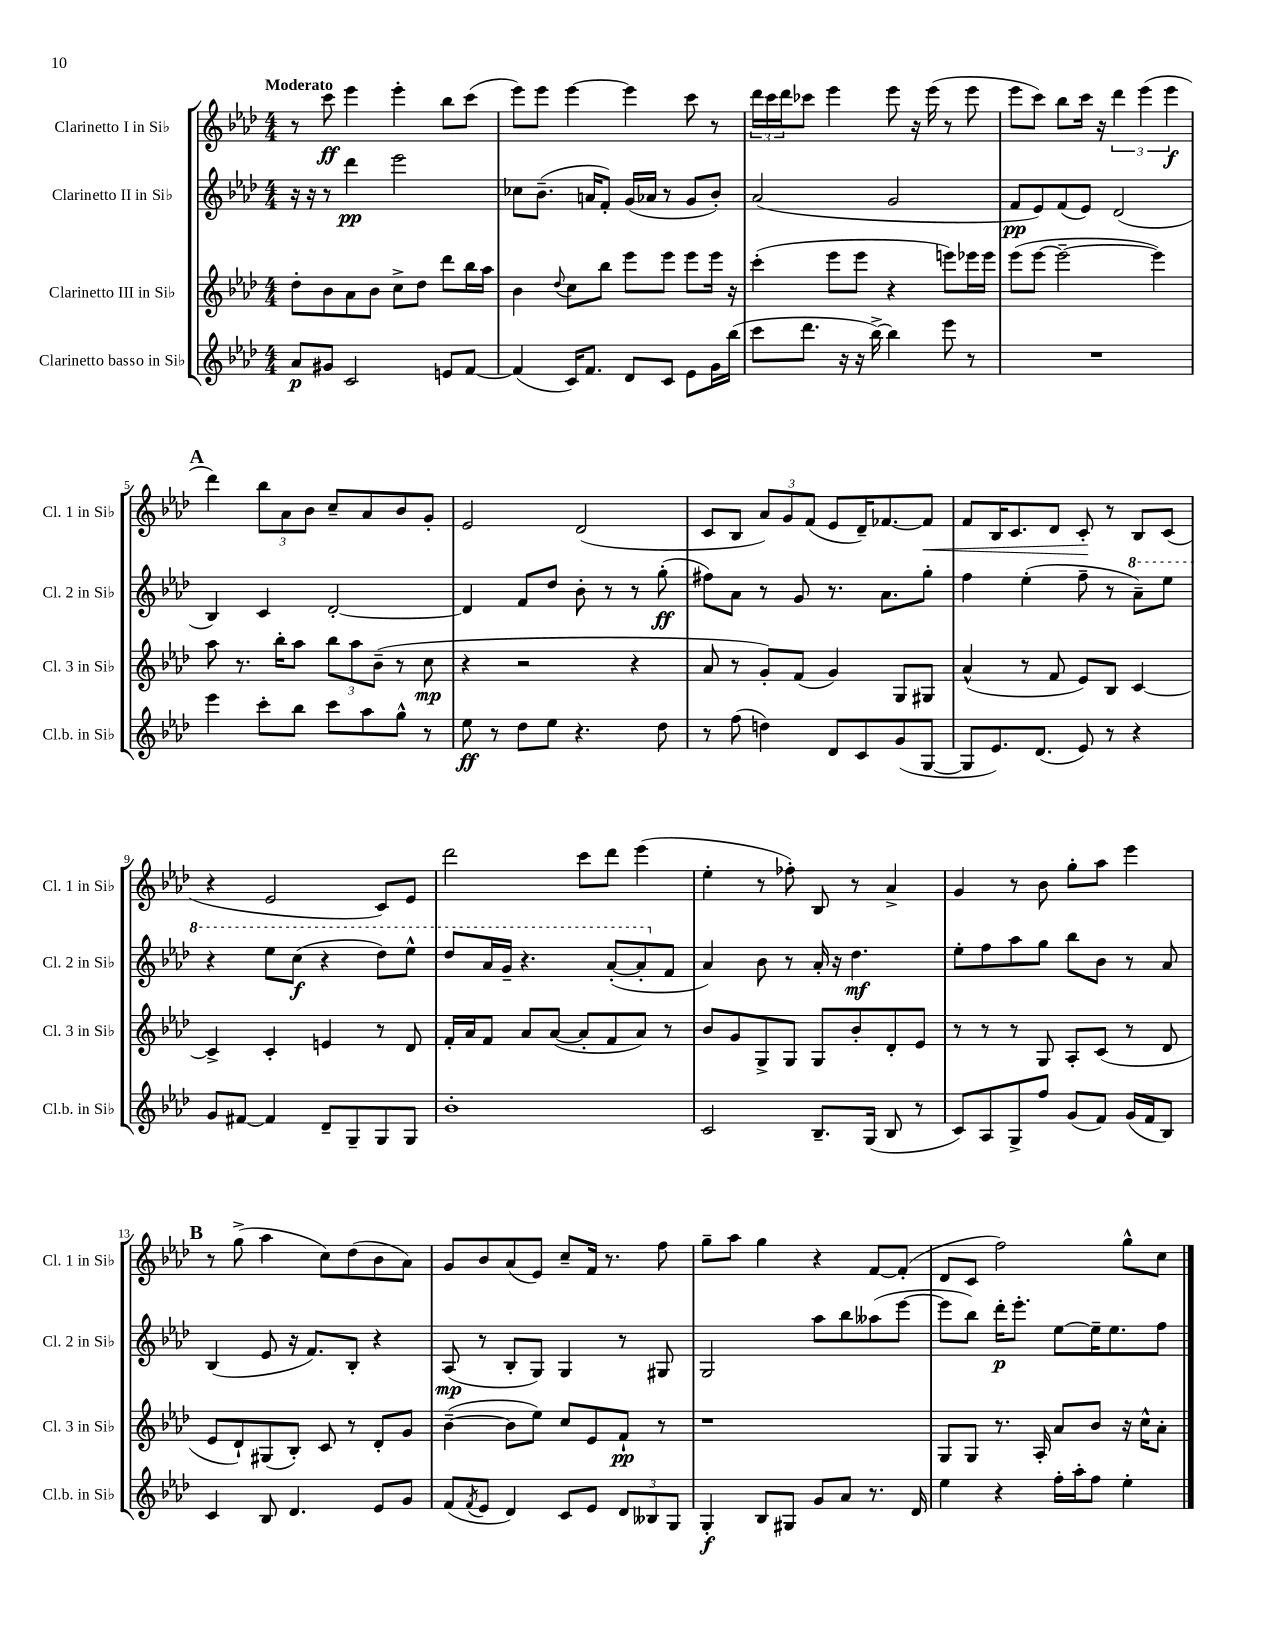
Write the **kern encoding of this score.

**kern	**kern	**kern	**kern
*staff4	*staff3	*staff2	*staff1
*clefG2	*clefG2	*clefG2	*clefG2
*k[b-e-a-d-]	*k[b-e-a-d-]	*k[b-e-a-d-]	*k[b-e-a-d-]
*M4/4	*M4/4	*M4/4	*M4/4
8a-	8dd-'	16r	8r
.	.	16r	.
8g#	8b-	8r	8ccc
2c	8a-	4ddd-	4eee-
.	8b-	.	.
.	8cc^	2eee-	4eee-'
.	8dd-	.	.
8e	8ddd-	.	8bb-
[8f	16bb-	.	(8ccc
.	16aa-	.	.
=	=	=	=
(4f]	4b-	8cc-	8eee-)
.	.	(8.b-~	8eee-
.	8qqdd-	.	.
16c)	8cc	.	[4eee-
8.f	.	16a	.
.	8bb-	8f')	.
8d-	8eee-	(16g	4eee-]
.	.	16a-	.
8c	8eee-	8r	.
8e-	8eee-	8g	8ccc
16g	16eee-	8b-')	8r
(16bb-	16r	.	.
=	=	=	=
8ccc	(4ccc'	(2a-	24ddd-
.	.	.	24ccc
.	.	.	24ddd-
8.ddd-	.	.	8ccc-
.	8eee-	.	4eee-
16r	.	.	.
16r	8eee-	.	.
[16bb-^)	.	.	.
4bb-]	4r	2g	8eee-
.	.	.	16r
.	.	.	(16eee-
8eee-	8eee)	.	8r
8r	16eee-	.	8eee-
.	16eee-	.	.
=	=	=	=
1r	(8eee-	8f	8eee-
.	[8eee-	8e-)	8ccc)
.	2eee-~_	(8f	8bb-
.	.	8e-)	16ccc
.	.	.	16r
.	.	(2d-	6ddd-
.	.	.	(6eee-
.	4eee-])	.	.
.	.	.	6eee-
=	=	=	=
4eee-	8aa-	4B-)	4ddd-)
.	8.r	.	.
8ccc'	.	4c	12bb-
.	16bb-'	.	.
.	.	.	12a-
8bb-	8aa-	.	.
.	.	.	12b-
8ccc	12bb-	[2d-'	8cc~
.	12aa-	.	.
8aa-	.	.	8a-
.	(12b-~	.	.
8gg^^	8r	.	8b-
8r	8cc	.	8g'
=	=	=	=
8ee-	4r	4d-]	2e-
8r	.	.	.
8dd-	2r	8f	.
8ee-	.	8dd-	.
4.r	.	8b-'	(2d-
.	.	8r	.
.	4r	8r	.
8dd-	.	(8gg'	.
=	=	=	=
8r	8a-	8ff#)	8c
(8ff	8r	8a-	8B-
4dd)	8g')	8r	12a-)
.	.	.	12g
.	(8f	8g	.
.	.	.	(12f
8d-	4g)	8.r	8e-
8c	.	.	16d-~)
.	.	8.a-	[8.f-
(8g	8G	.	.
[8G	8G#	8gg'	8f-]
=	=	=	=
8G]	(4a-^^	4ff	8f
8.e-)	.	.	16B-
.	.	.	8.c
.	8r	(4ee-'	.
(8.d-	.	.	.
.	8f	.	8d-
8e-)	8e-)	8ff~	8c'
8r	8B-	8r	8r
4r	[4c	8aa-~)	8B-
.	.	8eee-	(8c
=	=	=	=
8g	4c^]	4r	4r
[8f#	.	.	.
4f#]	4c'	8eee-	2e-
.	.	(8ccc	.
8d-~	4e	4r	.
8G~	.	.	.
8G	8r	8ddd-)	8c)
8G	8d-	8eee-^^	8e-
=	=	=	=
1b-'	16f'	8ddd-	2ddd-
.	16a-	.	.
.	8f	16aa-	.
.	.	16gg~	.
.	8a-	4.r	.
.	([8a-	.	.
.	8a-']	.	8ccc
.	8f	([8aa-'	8ddd-
.	8a-)	8aa-']	(4eee-
.	8r	8f	.
=	=	=	=
2c	8b-	4a-)	4ee-'
.	8g	.	.
.	8G^	8b-	8r
.	8G	8r	8ff-')
8.B-~	8G	16a-'	8B-
.	.	16r	.
.	8b-'	4.dd-	8r
(16G	.	.	.
8B-	8d-'	.	4a-^
8r	8e-	.	.
=	=	=	=
8c)	8r	8ee-'	4g
8A-	8r	8ff	.
8G^	8r	8aa-	8r
8ff	8G	8gg	8b-
(8g	8A-'	8bb-	8gg'
8f)	(8c	8b-	8aa-
(16g	8r	8r	4eee-
16f	.	.	.
8B-)	8d-	8a-	.
=	=	=	=
4c	8e-	(4B-	8r
.	8d-`)	.	(8gg^
8B-	(8G#	8e-	4aa-
4.d-	8B-')	16r	.
.	.	8.f)	.
.	8c	.	8cc)
.	8r	8B-'	(8dd-
8e-	8d-'	4r	8b-
8g	8g	.	8a-)
=	=	=	=
(8f	([4b-~	(8A-	8g
8qf	.	.	.
8e-	.	8r	8b-
4d-)	8b-]	8B-'	(8a-
.	8ee-)	8G)	8e-)
8c	8cc	4G	8cc~
8e-	8e-	.	16f
.	.	.	8.r
12d-	8f`	8r	.
12B--	.	.	.
.	8r	8G#	8ff
12G	.	.	.
=	=	=	=
4G'	1r	2G	8gg~
.	.	.	8aa-
8B-	.	.	4gg
8G#	.	.	.
8g	.	8aa-	4r
8a-	.	8bb-	.
8.r	.	(8aa--	[8f
.	.	[8eee-	(8f']
16d-	.	.	.
=	=	=	=
4ee-	8G	8eee-]	8d-
.	8G	8bb-)	8c
4r	8.r	16ddd-'	2ff)
.	.	8.eee-'	.
.	16A-'	.	.
16ff'	8a-	[8ee-	.
16aa-'	.	.	.
8ff	8b-	16ee-~]	.
.	.	8.ee-	.
4ee-'	16r	.	8gg^^
.	16cc^^	.	.
.	8a-'	8ff	8cc
==	==	==	==
*-	*-	*-	*-
